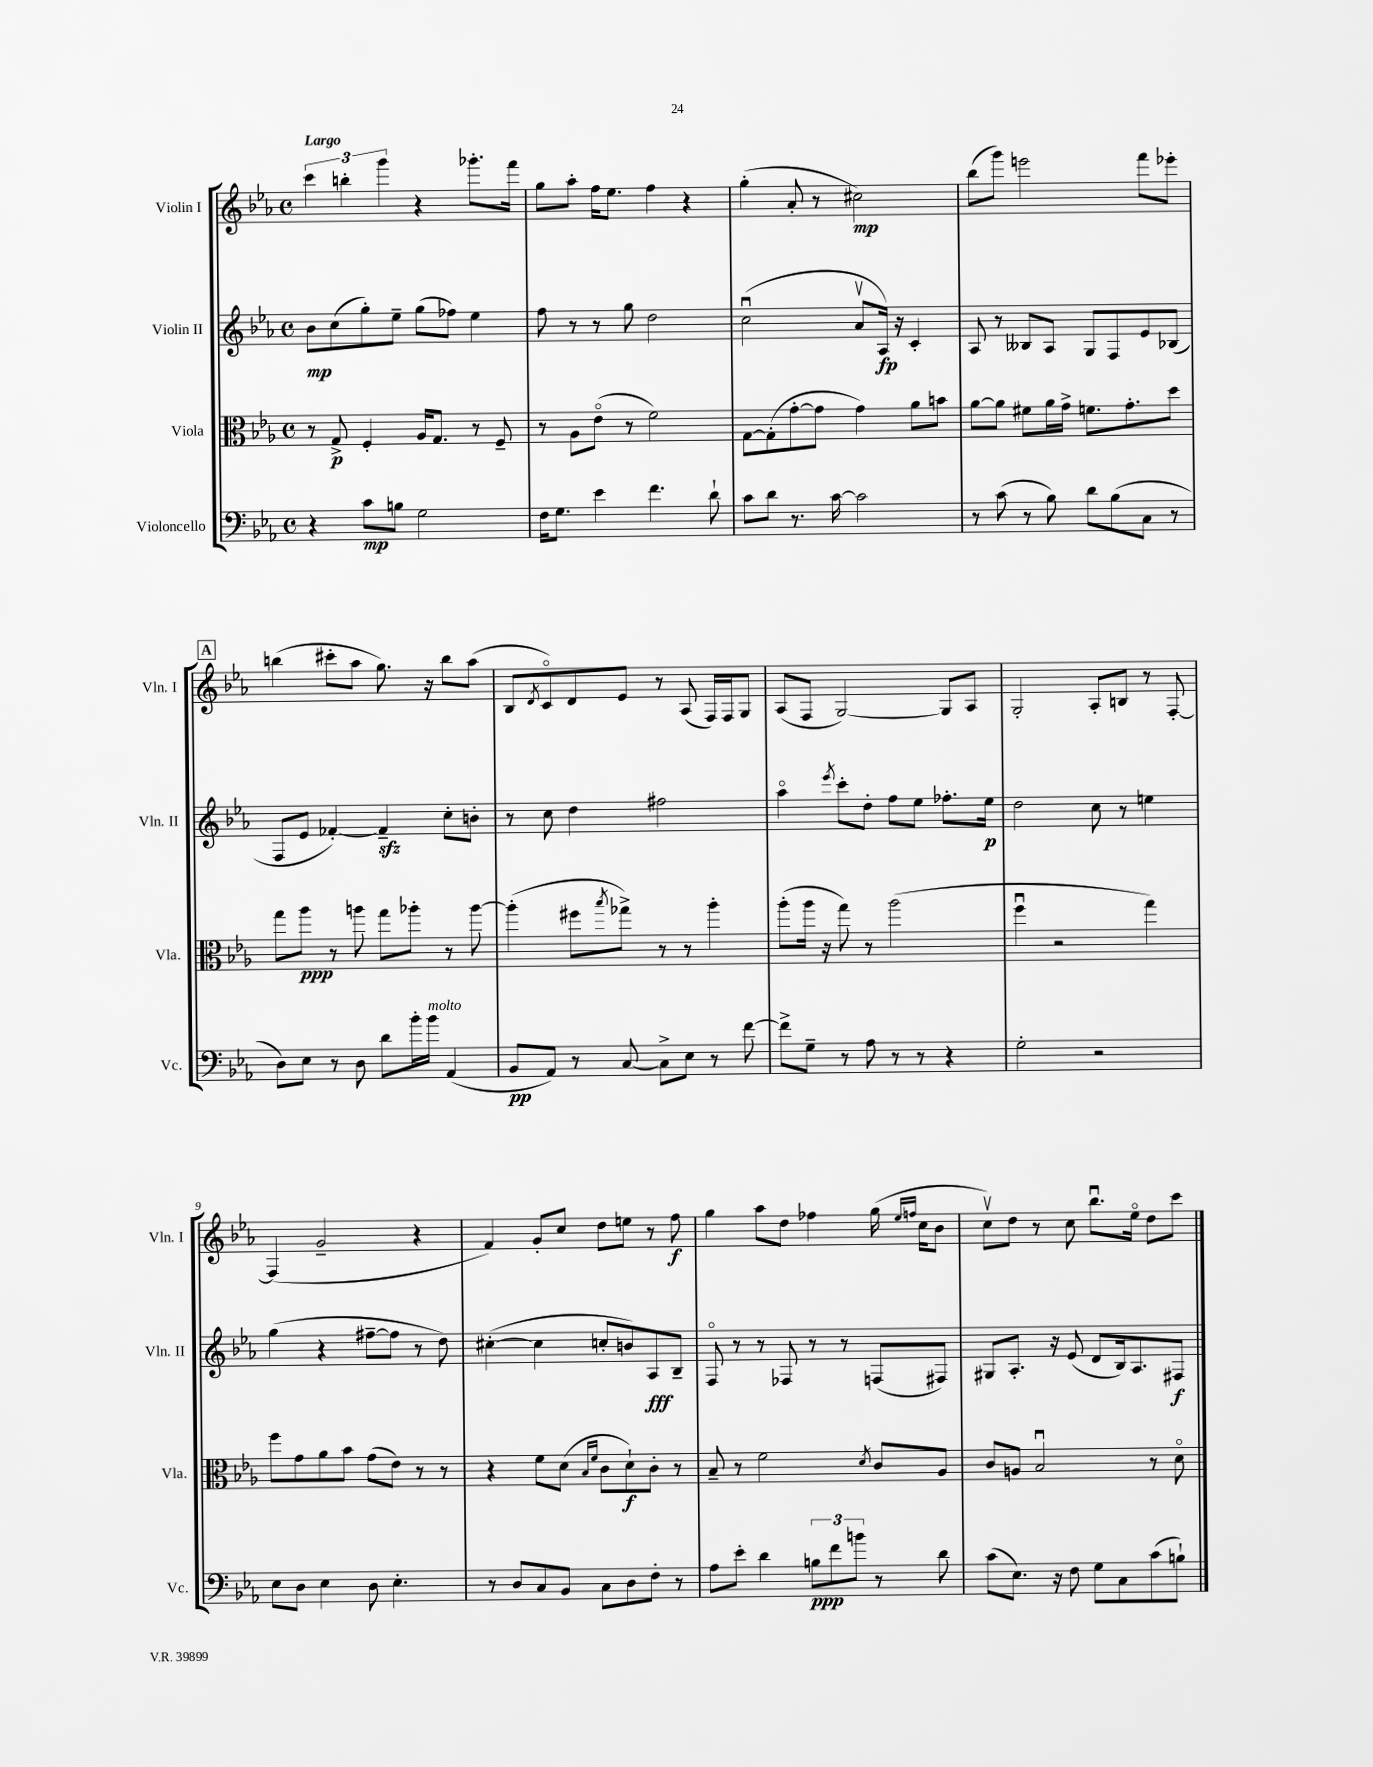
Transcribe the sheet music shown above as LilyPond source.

<<
\new StaffGroup <<
\new Staff = "s0" \with { instrumentName = "Violin I" shortInstrumentName = "Vln. I" } {
    \clef treble \key ees \major \defaultTimeSignature \time 4/4 \tempo "Largo"
    \tuplet 3/2 { c'''4 b''4-. g'''4 } r4 ges'''8.-. f'''16 |
    g''8 aes''8-. f''16 ees''8. f''4 r4 |
    g''4-.( aes'8-. r8 cis''2\mp) |
    bes''8( g'''8) e'''2 f'''8 ees'''8-. |
    \mark \markup { \box "A" } b''4( cis'''8-. aes''8 g''8.) r16 b''8 aes''8( |
    bes8 \acciaccatura { d'8 } c'8\flageolet) d'8 ees'8 r8 aes8( f16) f16 g8 |
    aes8( f8 g2~) g8 aes8 |
    g2-. aes8-. b8 r8 f8~-. |
    f4( g'2-- r4 |
    f'4) g'8-. c''8 d''8 e''8 r8 f''8\f |
    g''4 aes''8 d''8 fes''4 g''16( \grace { ees''16 f''16 } c''16 bes'8 |
    c''8\upbow) d''8 r8 c''8 bes''8.\downbow ees''16\flageolet d''8 c'''8 \bar "|." |
}
\new Staff = "s1" \with { instrumentName = "Violin II" shortInstrumentName = "Vln. II" } {
    \clef treble \key ees \major \defaultTimeSignature \time 4/4
    bes'8\mp c''8( g''8-.) ees''8-- g''8( fes''8) ees''4 |
    f''8 r8 r8 g''8 d''2 |
    c''2\downbow( aes'8\upbow aes16\fp) r16 c'4-. |
    aes8 r8 beses8 aes8 g8 f8 ees'8 bes8( |
    \mark \markup { \box "A" } f8 ees'8 fes'4~-.) fes'4--\sfz c''8-. b'8-. |
    r8 c''8 d''4 fis''2 |
    aes''4\flageolet \acciaccatura { ees'''8 } c'''8-. d''8-. f''8 ees''8 fes''8.-. ees''16\p |
    d''2 c''8 r8 e''4 |
    g''4( r4 fis''8~-- fis''8 r8 d''8) |
    cis''4~-.( cis''4 c''8-. b'8) aes8\fff bes8-- |
    f8\flageolet r8 r8 fes8 r8 r8 f8( fis8) |
    gis8 aes8.-. r16 ees'8( d'8 bes16) aes8. fis8\f \bar "|." |
}
\new Staff = "s2" \with { instrumentName = "Viola" shortInstrumentName = "Vla." } {
    \clef alto \key ees \major \defaultTimeSignature \time 4/4
    r8 g8->\p f4-. aes16 g8. r8 f8-- |
    r8 aes8 ees'8\flageolet( r8 f'2) |
    g8~ g8-.( g'8~-. g'8 g'4) aes'8 b'8 |
    aes'8~ aes'8 fis'8 aes'16 g'16-> f'8. g'8.-. d''8 |
    \mark \markup { \box "A" } g''8 aes''8\ppp r8 a''8 g''8 aes''8-. r8 aes''8~ |
    aes''4-.( fis''8 \acciaccatura { bes''8 } ges''8->) r8 r8 aes''4-. |
    aes''8-.( aes''16 r16 g''8) r8 aes''2( |
    f''4\downbow r2 g''4) |
    f''8 g'8 aes'8 bes'8 g'8( ees'8) r8 r8 |
    r4 f'8 d'8( \grace { bes16 f'16 } c'8 d'8-!\f) c'8-. r8 |
    bes8-- r8 f'2 \acciaccatura { d'8 } c'8 aes8 |
    c'8 a8 bes2\downbow r8 d'8\flageolet \bar "|." |
}
\new Staff = "s3" \with { instrumentName = "Violoncello" shortInstrumentName = "Vc." } {
    \clef bass \key ees \major \defaultTimeSignature \time 4/4
    r4 c'8\mp b8 g2 |
    f16 g8. ees'4 f'4. d'8-! |
    c'8 d'8 r8. c'16~ c'2 |
    r8 c'8( r8 bes8) d'8 bes8( c8 r8 |
    \mark \markup { \box "A" } d8) ees8 r8 d8 d'8 bes'16-. bes'16^\markup { \italic "molto" } aes,4( |
    bes,8\pp aes,8) r8 c8~ c8-> ees8 r8 f'8~ |
    f'8-> g8-- r8 aes8 r8 r8 r4 |
    g2-. r2 |
    ees8 d8 ees4 d8 ees4.-. |
    r8 d8 c8 bes,8 c8 d8 f8-. r8 |
    aes8 ees'8-. d'4 \tuplet 3/2 { b8\ppp f'8 b'8 } r8 d'8 |
    c'8( ees8.) r16 f8 g8 c8 c'8( b8-!) \bar "|." |
}
>>
>>
